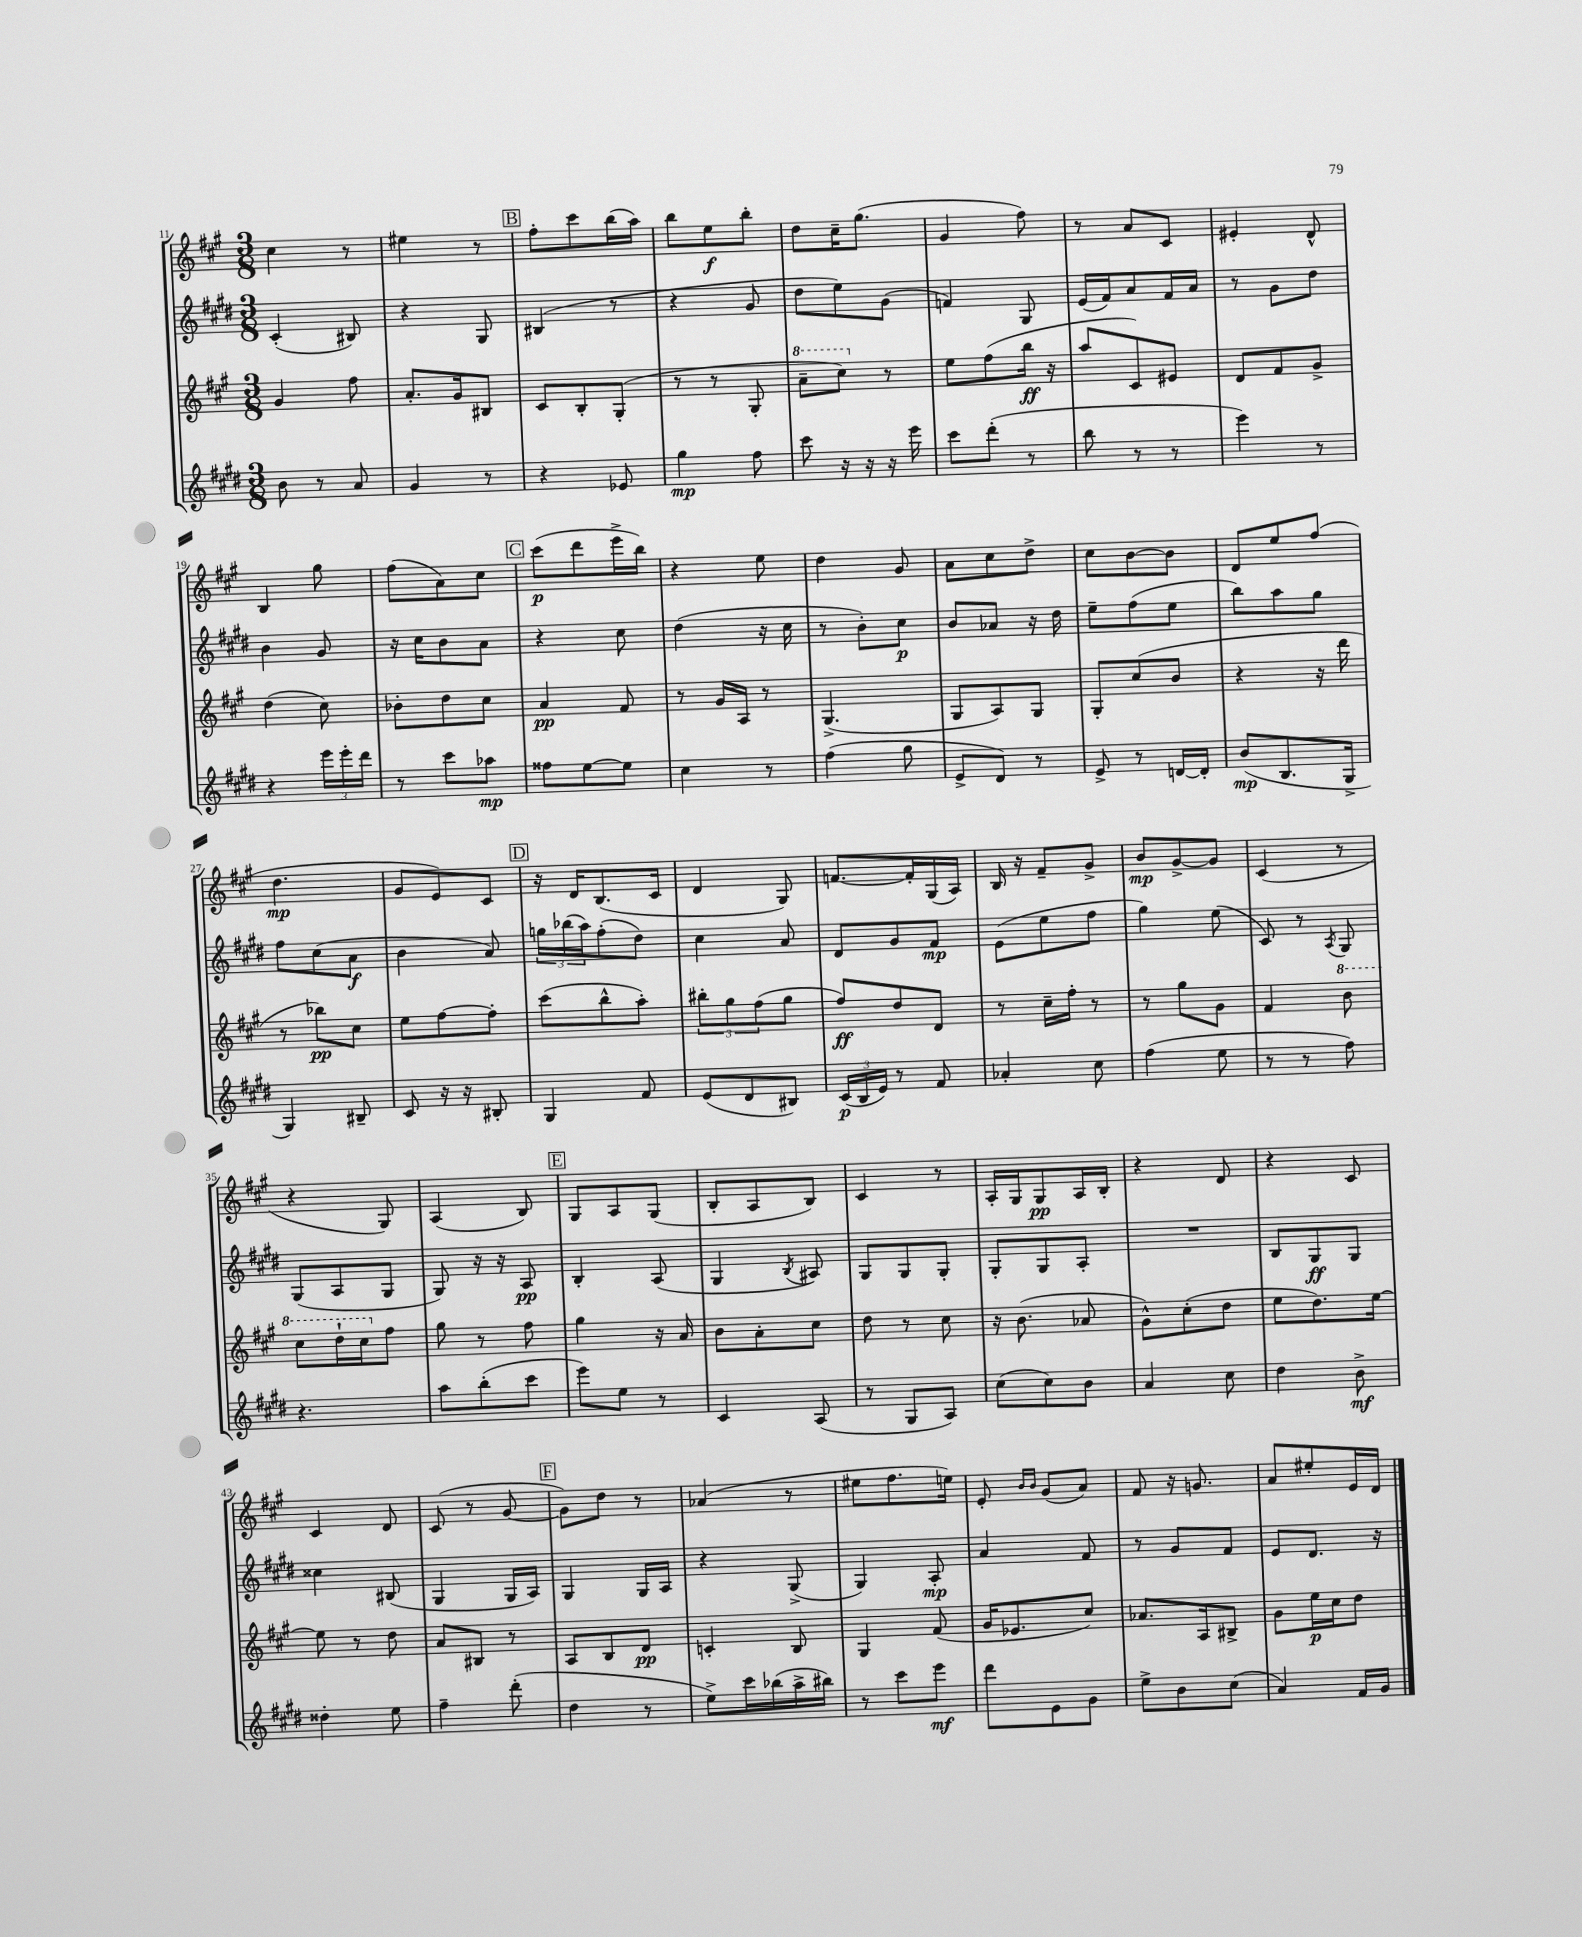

**kern	**dynam	**kern	**dynam	**kern	**dynam	**kern	**dynam
*part4	*part4	*part3	*part3	*part2	*part2	*part1	*part1
*staff4	*staff4	*staff3	*staff3	*staff2	*staff2	*staff1	*staff1
*clefG2	*	*clefG2	*	*clefG2	*	*clefG2	*
*k[f#c#g#d#]	*	*k[f#c#g#]	*	*k[f#c#g#d#]	*	*k[f#c#g#]	*
*M3/8	*	*M3/8	*	*M3/8	*	*M3/8	*
=11	=11	=11	=11	=11	=11	=11	=11
8b\	.	4g#/	.	(4c#'/	.	4cc#\	.
8r	.	.	.	.	.	.	.
8a/	.	8ff#\	.	8B#X/)	.	8r	.
=12	=12	=12	=12	=12	=12	=12	=12
4g#/	.	8.a'/L	.	4r	.	4ee#X\	.
.	.	16g#/k	.	.	.	.	.
8r	.	8B#X/J	.	8G#/	.	8r	.
!!LO:REH:place=s1:t=B
=13	=13	=13	=13	=13	=13	=13	=13
4r	.	8c#/L	.	(4B#X/	.	8ff#'\L	.
.	.	8B'/	.	.	.	8ccc#\	.
8e-X/	.	(8G#'/J	.	8r	.	(16bb\L	.
.	.	.	.	.	.	16aa\JJ)	.
=14	=14	=14	=14	=14	=14	=14	=14
4gg#\	mp	8r	.	4r	.	8bb\L	.
.	.	8r	.	.	.	8ee\	f
8ff#\	.	8G#'/	.	8g#/	.	8bb'\J	.
=15	=15	=15	=15	=15	=15	=15	=15
*	*	*8va	*	*	*	*	*
8ccc#\	.	8aa~\L	.	8dd#\L	.	8dd\L	.
16r	.	8ccc#\J)	.	8ee\)	.	16cc#~\K	.
16r	.	.	.	.	.	(8.gg#\J	.
*	*	*X8va	*	*	*	*	*
16r	.	8r	.	(8g#\J	.	.	.
16eee\	.	.	.	.	.	.	.
=16	=16	=16	=16	=16	=16	=16	=16
8ccc#\L	.	8ee\L	.	4fn/)	.	4g#/	.
(8ddd#'\J	.	(8ff#\	.	.	.	.	.
8r	.	16bb\Jk	ff	8G#/	.	8ff#\)	.
.	.	16r	.	.	.	.	.
=17	=17	=17	=17	=17	=17	=17	=17
8bb\	.	8aa/L	.	(16e/LL	.	8r	.
.	.	.	.	16f#/J)	.	.	.
8r	.	8c#/)	.	8a/	.	8a/L	.
8r	.	8e#X/J	.	16f#/L	.	8c#/J	.
.	.	.	.	16a/JJ	.	.	.
=18	=18	=18	=18	=18	=18	=18	=18
4eee\)	.	8d/L	.	8r	.	4e#X'/	.
.	.	8f#/	.	8g#\L	.	.	.
8r	.	8g#^/J	.	8dd#\J	.	8d^^/	.
!!LO:LB:g=z
=19	=19	=19	=19	=19	=19	=19	=19
4r	.	(4dd\	.	4b\	.	4B/	.
24eee\LL	.	8cc#\)	.	8g#/	.	8gg#\	.
24eee'\	.	.	.	.	.	.	.
24ddd#\JJ	.	.	.	.	.	.	.
=20	=20	=20	=20	=20	=20	=20	=20
8r	.	8b-X'\L	.	16r	.	(8ff#\L	.
.	.	.	.	16cc#\KL	.	.	.
8ccc#\L	.	8dd\	.	8b\	.	8a\)	.
8aa-X\J	mp	8cc#\J	.	8a\J	.	8cc#\J	.
!!LO:REH:place=s1:t=C
=21	=21	=21	=21	=21	=21	=21	=21
8ff##X\L	.	4a/	pp	4r	.	(8ccc#\L	p
[8ee\	.	.	.	.	.	8ddd\	.
8ee\J]	.	8f#/	.	8cc#\	.	16eee^\L	.
.	.	.	.	.	.	16bb\JJ)	.
=22	=22	=22	=22	=22	=22	=22	=22
4cc#\	.	8r	.	(4dd#\	.	4r	.
.	.	16g#/LL	.	.	.	.	.
.	.	16A/JJ	.	.	.	.	.
8r	.	8r	.	16r	.	8ee\	.
.	.	.	.	16cc#\	.	.	.
=23	=23	=23	=23	=23	=23	=23	=23
(4ff#\	.	(4.G#^/	.	8r	.	4dd\	.
.	.	.	.	8b'\L)	.	.	.
8gg#\	.	.	.	8cc#\J	p	8g#/	.
=24	=24	=24	=24	=24	=24	=24	=24
8e^/L	.	8G#/L	.	8b/L	.	8a\L	.
8d#/J)	.	8A/)	.	8a-X/J	.	8cc#\	.
8r	.	8G#/J	.	16r	.	8dd^\J	.
.	.	.	.	16dd#\	.	.	.
=25	=25	=25	=25	=25	=25	=25	=25
8e^/	.	8G#'/L	.	8ee~\L	.	8cc#\L	.
8r	.	(8cc#/	.	(8ff#\	.	[8b\	.
[16dn/LL	.	8b/J	.	8ee\J	.	8b\J]	.
16d'/JJ]	.	.	.	.	.	.	.
=26	=26	=26	=26	=26	=26	=26	=26
(8b/L	mp	4r	.	8bb\L)	.	8d/L	.
8.B/	.	.	.	8aa\	.	8ee/	.
.	.	16r	.	8gg#\J	.	(8ff#/J	.
16G#^/Jk	.	16ddd\	.	.	.	.	.
!!LO:LB:g=z
=27	=27	=27	=27	=27	=27	=27	=27
4G#/)	.	8r	.	8ff#\L	.	4.dd\	mp
.	.	8bb-X\L)	pp	(8cc#\	.	.	.
8B#X~/	.	8cc#\J	.	8a\J	f	.	.
=28	=28	=28	=28	=28	=28	=28	=28
8c#/	.	8ee\L	.	4b\	.	8g#/L	.
16r	.	[8ff#\	.	.	.	8e/)	.
16r	.	.	.	.	.	.	.
8B#X'/	.	8ff#'\J]	.	8a/)	.	8c#/J	.
!!LO:REH:place=s1:t=D
=29	=29	=29	=29	=29	=29	=29	=29
4G#/	.	(8ccc#\L	.	24ggn\LL	.	16r	.
.	.	.	.	(24bb-X\	.	.	.
.	.	.	.	.	.	16d/KL	.
.	.	.	.	24aa\J)	.	.	.
.	.	8bb^^\	.	(8ff#'\	.	(8.B/	.
8f#/	.	8aa'\J)	.	8dd#\J)	.	.	.
.	.	.	.	.	.	16c#/Jk	.
=30	=30	=30	=30	=30	=30	=30	=30
(8e/L	.	12bb#X'\L	.	4cc#\	.	4d/	.
.	.	12gg#\	.	.	.	.	.
8d#/	.	.	.	.	.	.	.
.	.	(12ff#\	.	.	.	.	.
8B#X/J)	.	8gg#\J	.	8a/	.	8G#/)	.
=31	=31	=31	=31	=31	=31	=31	=31
(24c#/LL	p	8ff#/L)	ff	8d#/L	.	[8.fn/L	.
24B/	.	.	.	.	.	.	.
24e/JJ)	.	.	.	.	.	.	.
8r	.	8dd/	.	8g#/	.	.	.
.	.	.	.	.	.	16f'/L]	.
8f#/	.	8d/J	.	8f#/J	mp	(16G#/	.
.	.	.	.	.	.	16A/JJ)	.
=32	=32	=32	=32	=32	=32	=32	=32
4a-X'/	.	8r	.	(8e\L	.	16B/	.
.	.	.	.	.	.	16r	.
.	.	16cc#~\LL	.	8ee\	.	8f#~/L	.
.	.	16ff#'\JJ	.	.	.	.	.
8cc#\	.	8r	.	8ff#\J	.	8g#^/J	.
=33	=33	=33	=33	=33	=33	=33	=33
(4ff#\	.	8r	.	4gg#\)	.	8b/L	mp
.	.	8gg#\L	.	.	.	[8g#^/	.
8ee\	.	8g#\J	.	(8ee\	.	8g#/J]	.
=34	=34	=34	=34	=34	=34	=34	=34
8r	.	4f#/	.	8c#/)	.	(4c#/	.
8r	.	.	.	8r	.	.	.
.	.	.	.	8qA/	.	.	.
*	*	*8va	*	*	*	*	*
8ff#\)	.	8bb\	.	8G#/	.	8r	.
!!LO:LB:g=z
=35	=35	=35	=35	=35	=35	=35	=35
4.r	.	8ccc#\L	.	(8G#/L	.	4r	.
.	.	16ddd`\L	.	8A/	.	.	.
.	.	16ccc#\J	.	.	.	.	.
*	*	*X8va	*	*	*	*	*
.	.	8ff#\J	.	8G#/J	.	8G#/)	.
=36	=36	=36	=36	=36	=36	=36	=36
8aa\L	.	8gg#\	.	8G#/)	.	(4A/	.
(8bb'\	.	8r	.	16r	.	.	.
.	.	.	.	16r	.	.	.
8ccc#\J	.	8ff#\	.	8A/	pp	8B/)	.
!!LO:REH:place=s1:t=E
=37	=37	=37	=37	=37	=37	=37	=37
8eee\L)	.	4gg#\	.	4B'/	.	8G#/L	.
8ee\J	.	.	.	.	.	8A/	.
8r	.	16r	.	(8A/	.	(8G#/J	.
.	.	16a/	.	.	.	.	.
=38	=38	=38	=38	=38	=38	=38	=38
4c#/	.	8b\L	.	4G#/	.	8B'/L	.
.	.	8a'\	.	.	.	8A/	.
.	.	.	.	8qB/	.	.	.
(8A/	.	8cc#\J	.	8A#X/)	.	8B/J)	.
=39	=39	=39	=39	=39	=39	=39	=39
8r	.	8dd\	.	8G#/L	.	4c#/	.
8G#/L	.	8r	.	8G#/	.	.	.
8A/J)	.	8cc#\	.	8G#'/J	.	8r	.
=40	=40	=40	=40	=40	=40	=40	=40
(8cc#\L	.	16r	.	8G#'/L	.	16A'/LL	.
.	.	(8.b\	.	.	.	16G#/J	.
8cc#\)	.	.	.	8G#/	.	8G#/	pp
8b\J	.	8a-X/	.	8A'/J	.	16A/L	.
.	.	.	.	.	.	16B'/JJ	.
=41	=41	=41	=41	=41	=41	=41	=41
4a/	.	8g#^^\L)	.	4.r	.	4r	.
.	.	(8cc#'\	.	.	.	.	.
8cc#\	.	8dd\J	.	.	.	8d/	.
=42	=42	=42	=42	=42	=42	=42	=42
4dd#\	.	8ee\L	.	8B/L	.	4r	.
.	.	8.dd\)	.	8G#/	ff	.	.
8b^\	mf	.	.	8G#/J	.	8c#/	.
.	.	[16ee\Jk	.	.	.	.	.
!!LO:LB:g=z
=43	=43	=43	=43	=43	=43	=43	=43
4dd##X'\	.	8ee\]	.	4cc##X\	.	4c#/	.
.	.	8r	.	.	.	.	.
8ee\	.	8dd\	.	(8B#X/	.	8d/	.
=44	=44	=44	=44	=44	=44	=44	=44
4ff#~\	.	8a/L	.	4G#/	.	(8c#/	.
.	.	8B#X/J	.	.	.	8r	.
(8ddd#'\	.	8r	.	16G#/LL	.	[8g#/	.
.	.	.	.	16A/JJ)	.	.	.
!!LO:REH:place=s1:t=F
=45	=45	=45	=45	=45	=45	=45	=45
4dd#\	.	8A/L	.	4G#/	.	8g#\L])	.
.	.	8B/	.	.	.	8dd\J	.
8r	.	8d/J	pp	16G#/LL	.	8r	.
.	.	.	.	16A/JJ	.	.	.
=46	=46	=46	=46	=46	=46	=46	=46
8ee^\L)	.	4cn'/	.	4r	.	(4a-X/	.
16ccc#\L	.	.	.	.	.	.	.
(16bb-X\	.	.	.	.	.	.	.
16aa^\	.	8B/	.	(8G#^/	.	8r	.
16bb#X\JJ)	.	.	.	.	.	.	.
=47	=47	=47	=47	=47	=47	=47	=47
8r	.	4G#/	.	4G#/)	.	8ee#X\L	.
8ccc#\L	.	.	.	.	.	8.ff#\	.
8eee\J	mf	(8f#/	.	8A'/	mp	.	.
.	.	.	.	.	.	16een\Jk)	.
=48	=48	=48	=48	=48	=48	=48	=48
8ddd#\L	.	16g#/KL	.	4a/	.	8e'/	.
.	.	8.e-X/	.	.	.	.	.
.	.	.	.	.	.	16qqb/LL	.
.	.	.	.	.	.	16qqb/JJ	.
8e\	.	.	.	.	.	(8g#/L	.
8g#\J	.	8cc#/J)	.	8f#/	.	8a/J)	.
=49	=49	=49	=49	=49	=49	=49	=49
8ee^\L	.	8.a-X/L	.	8r	.	8f#/	.
8b\	.	.	.	8g#/L	.	16r	.
.	.	16A/k	.	.	.	8.gn/	.
(8cc#\J	.	8B#X^/J	.	8f#/J	.	.	.
=50	=50	=50	=50	=50	=50	=50	=50
4a/)	.	8g#\L	.	8e/L	.	8a/L	.
.	.	16ee\L	p	8.d#/J	.	8ee#X'/	.
.	.	16cc#\J	.	.	.	.	.
16f#/LL	.	8dd\J	.	.	.	16e/L	.
16g#/JJ	.	.	.	16r	.	16d/JJ	.
==	==	==	==	==	==	==	==
*-	*-	*-	*-	*-	*-	*-	*-
